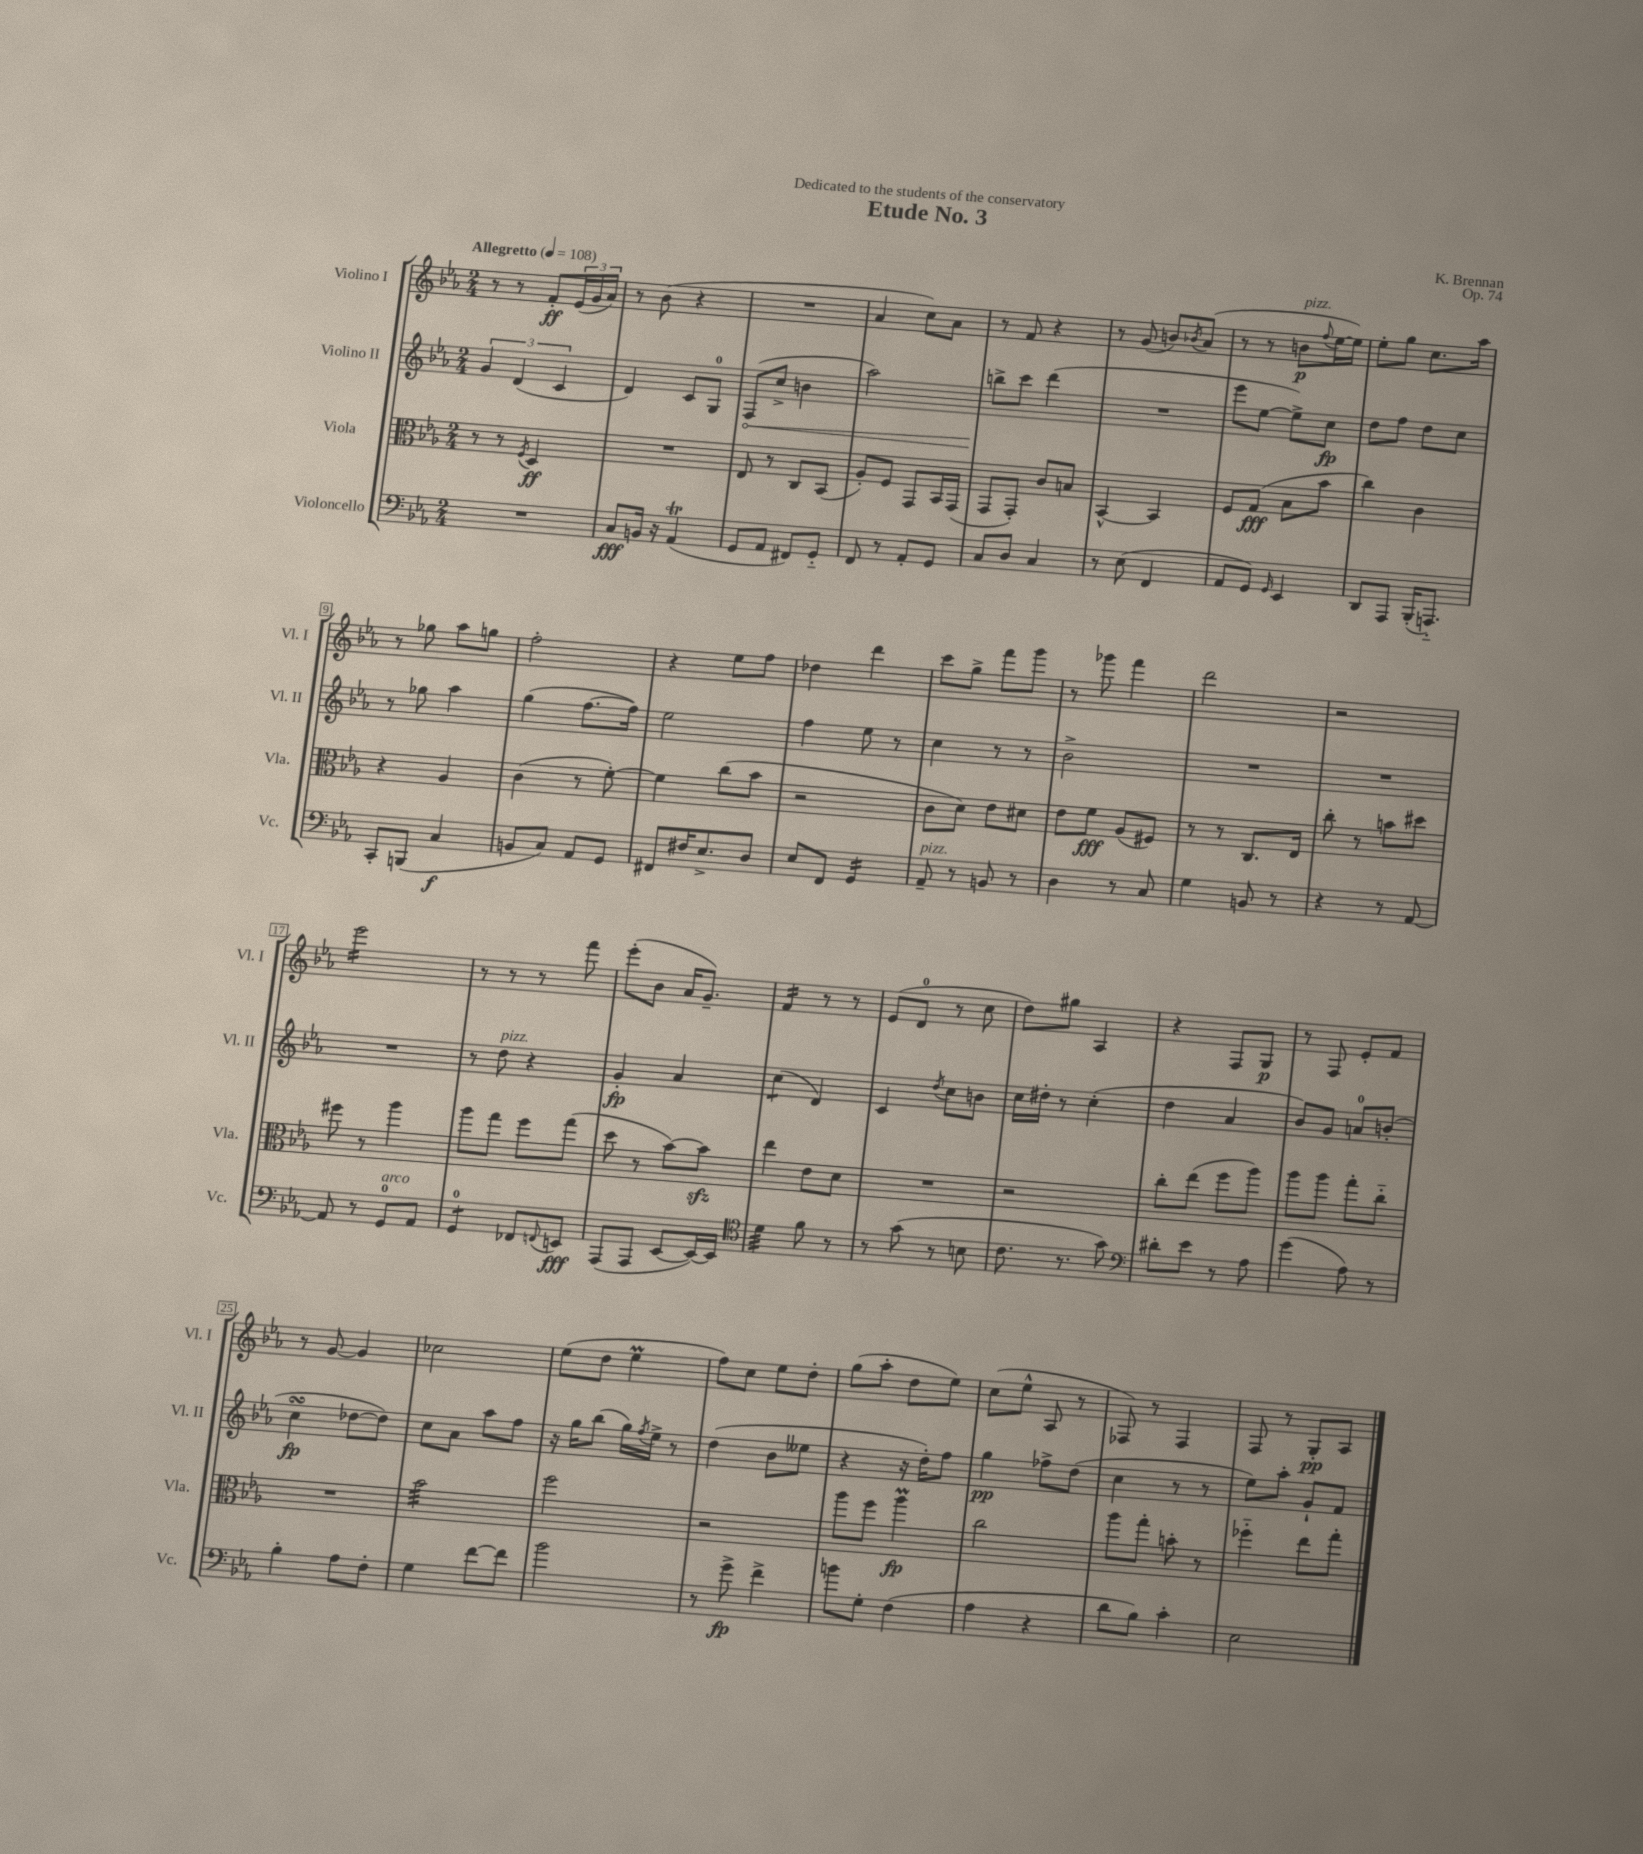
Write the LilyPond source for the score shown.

\header { title = "Etude No. 3" composer = "K. Brennan" dedication = "Dedicated to the students of the conservatory" opus = "Op. 74" }
<<
\new StaffGroup <<
\new Staff = "s0" \with { instrumentName = "Violino I" shortInstrumentName = "Vl. I" } {
    \clef treble \key ees \major \numericTimeSignature \time 2/4 \tempo "Allegretto" 4 = 108
    r8 r8 f'8-.\ff \tuplet 3/2 { ees'16( g'16 aes'16) } |
    r8 bes'8( r4 |
    R2 |
    aes'4 c''8) aes'8 |
    r8 f'8 r4 |
    r8 g'8( b'8) \acciaccatura { bes'8 } aes'8( |
    r8 r8 b'8\p^\markup { \italic "pizz." } \appoggiatura { f''8 } ees''16~ ees''16) |
    ees''8-. g''8 c''8. aes''16 |
    r8 ges''8 aes''8 g''8 |
    f''2-. |
    r4 ees''8 f''8 |
    des''4 d'''4 |
    c'''8 g''8-> f'''8 g'''8 |
    r8 ges'''8 f'''4 |
    d'''2 |
    r2 |
    ees'''2:16 |
    r8 r8 r8 f'''8 |
    ees'''8-.( bes'8 aes'16 g'8.--) |
    f'4:16 r8 r8 |
    ees'8( d'8-0 r8 c''8 |
    d''8) gis''8 aes4 |
    r4 f8 g8\p |
    r8 f8 ees'8-. f'8 |
    r8 g'8~ g'4 |
    ces''2 |
    ees''8( d''8 ees''4\prall |
    f''8) c''8 ees''8 d''8-. |
    g''8( aes''8-. d''8 ees''8) |
    c''8( ees''8-^ aes8 r8 |
    fes8) r8 fes4 |
    f8 r8 g8-.\pp aes8 \bar "|." |
}
\new Staff = "s1" \with { instrumentName = "Violino II" shortInstrumentName = "Vl. II" } {
    \clef treble \key ees \major \numericTimeSignature \time 2/4
    \tuplet 3/2 { g'4 d'4( c'4 } |
    d'4) c'8 g8-0 |
    \once \override Hairpin.circled-tip = ##t f8\<( c''8-> b'4 |
    aes''2) |
    b''8->\! c'''8 d'''4( |
    R2 |
    ees'''8 ees''8~ ees''8->) c''8\fp |
    d''8 f''8 d''8 c''8 |
    r8 ges''8 aes''4 |
    g''4( f''8.~ f''16) |
    ees''2 |
    f''4 ees''8 r8 |
    c''4 r8 r8 |
    bes'2-> |
    R2 |
    R2 |
    R2 |
    r8 d''8^\markup { \italic "pizz." } r4 |
    g'4-.\fp aes'4 |
    c''4:8( d'4) |
    c'4 \acciaccatura { d''8 } c''8 b'8 |
    c''16 dis''16-. r8 c''4-.( |
    d''4 aes'4 |
    bes'8) g'8 a'8-0 b'8-.( |
    c''4\turn\fp des''8~ des''8) |
    c''8 aes'8 aes''8 f''8 |
    r16 g''16 bes''8( g''16) \acciaccatura { f''8 } ees''16-> r8 |
    d''4( bes'8 eeses''8 |
    r4 r16 d''16-.) f''8 |
    g''4\pp fes''8-> d''8( |
    c''4 r8 r8 |
    ees''8) aes''8-. g'8-! f'8 \bar "|." |
}
\new Staff = "s2" \with { instrumentName = "Viola" shortInstrumentName = "Vla." } {
    \clef alto \key ees \major \numericTimeSignature \time 2/4
    r8 r8 \acciaccatura { f8 } d4\ff |
    R2 |
    ees8 r8 c8 bes,8( |
    aes8-.) f8 g,8 bes,16 g,16( |
    g,8 g,8-.) c'8 b8 |
    bes,4~-^ bes,4 |
    f8 g8\fff( bes8 bes'8 |
    c''4) c'4 |
    r4 aes4 |
    c'4( r8 f'8~-.) |
    f'4 c''8( bes'8 |
    r2 |
    c'8 d'8) ees'8 dis'8 |
    ees'8 f'8\fff aes8( fis8) |
    r8 r8 c8. ees16 |
    c''8-. r8 b'8 dis''8 |
    fis''8 r8 aes''4 |
    aes''8 g''8 f''8 g''8( |
    d''8 r8 bes'8~) bes'8\sfz |
    ees''4 ees'8 d'8 |
    R2 |
    r2 |
    c''8-. ees''8( f''8 aes''8) |
    aes''8 aes''8 g''8-. c''8-_ |
    R2 |
    bes'2:32 |
    f''2 |
    r2 |
    aes''8 f''8 aes''4\prall\fp |
    c''2 |
    aes''8 g''8-. b'8-. r8 |
    fes''4-_ ees''8 g''8-. \bar "|." |
}
\new Staff = "s3" \with { instrumentName = "Violoncello" shortInstrumentName = "Vc." } {
    \clef bass \key ees \major \numericTimeSignature \time 2/4
    R2 |
    c8\fff b,16 r16 aes,4\trill( |
    g,8 aes,8 fis,8) g,8-_ |
    f,8 r8 aes,8-. g,8 |
    c8 d8 c4 |
    r8 ees8( f,4 |
    aes,8 g,8) \grace { g,16 } ees,4 |
    d,8 aes,,8 bes,,16-.( a,,8.-_) |
    c,8-. b,,8( c4\f |
    b,8 c8) aes,8 g,8 |
    fis,8 fis16 ees8.-> d8 |
    ees8 f,8 g,4:16 |
    aes,8--^\markup { \italic "pizz." } r8 b,8 r8 |
    d4 r8 c8 |
    g4 b,8 r8 |
    r4 r8 aes,8~ |
    aes,8 r8 g,8-0^\markup { \italic "arco" } aes,8 |
    g,4:8-0 fes,8 \appoggiatura { f,8 } e,8\fff |
    aes,,8( aes,,8 ees,8~ ees,16~) ees,16 |
    \clef tenor d'4:32 f'8 r8 |
    r8 g'8( r8 b8 |
    c'8. r8. g'8) |
    \clef bass dis'8-. ees'8 r8 aes8 |
    g'4( aes8) r8 |
    bes4-. aes8 f8-. |
    g4 f'8~ f'8 |
    bes'2 |
    r8 g'8->\fp f'4-> |
    b'8 g8-. f4( |
    aes4 r4 |
    d'8 bes8) c'4-. |
    ees2 \bar "|." |
}
>>
>>
\layout { \context { \Score \override BarNumber.stencil = #(make-stencil-boxer 0.1 0.3 ly:text-interface::print) } }
